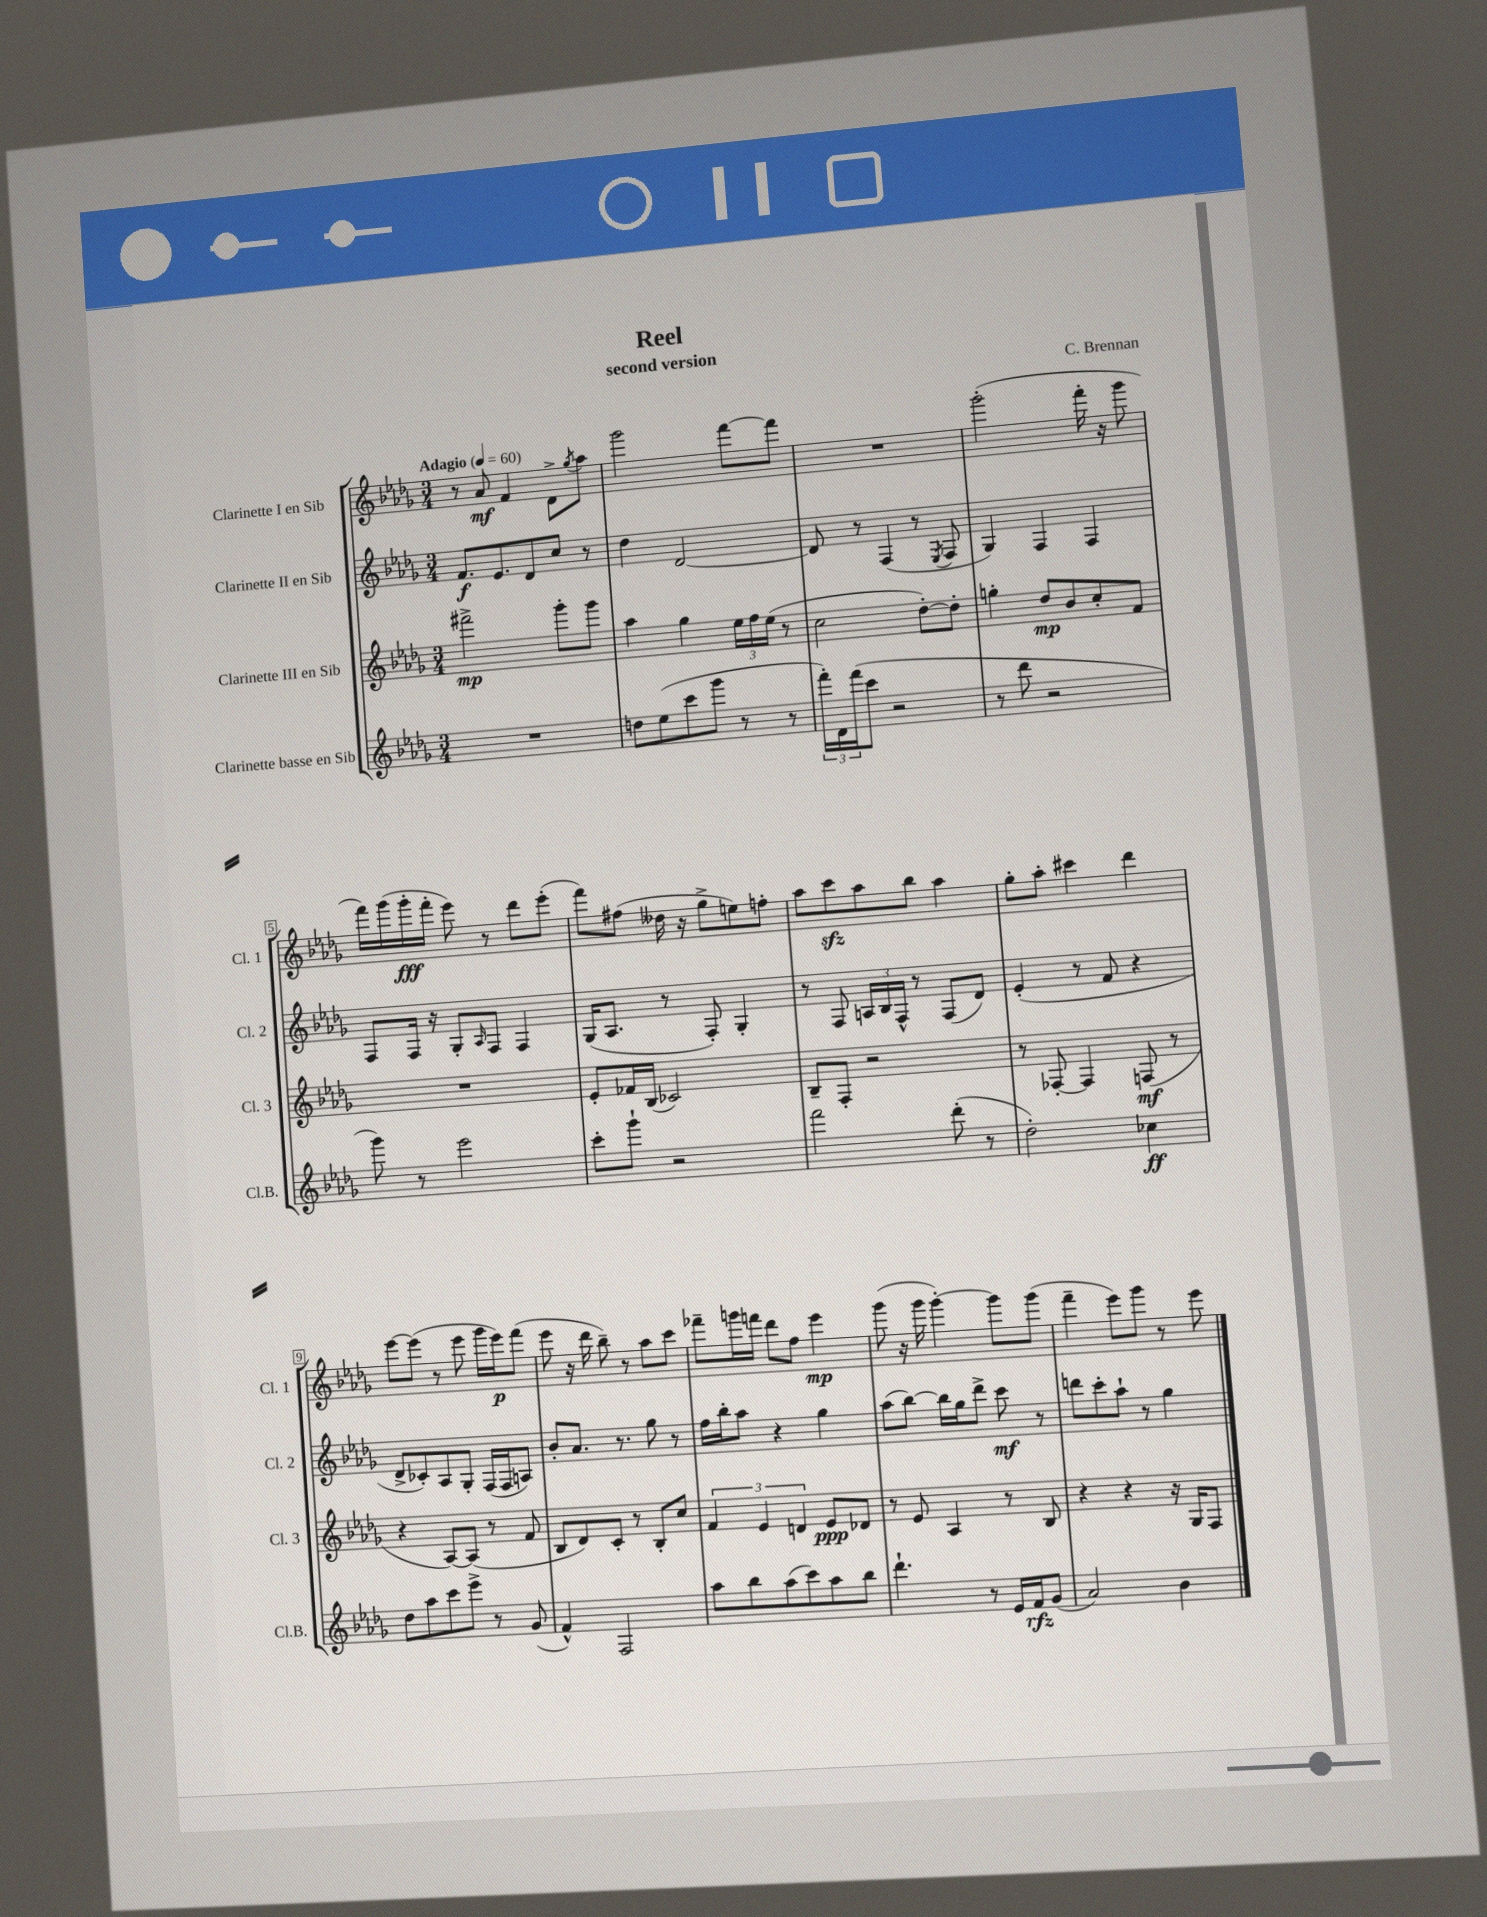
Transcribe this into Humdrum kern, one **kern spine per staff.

**kern	**kern	**kern	**kern
*staff4	*staff3	*staff2	*staff1
*clefG2	*clefG2	*clefG2	*clefG2
*k[b-e-a-d-g-]	*k[b-e-a-d-g-]	*k[b-e-a-d-g-]	*k[b-e-a-d-g-]
*M3/4	*M3/4	*M3/4	*M3/4
*MM60	*MM60	*MM60	*MM60
2.r	2fff#^	8.f	8r
.	.	.	8a-
.	.	8.e-	.
.	.	.	4f
.	.	8d-	.
.	8ggg-'	8cc	8d-^
.	.	.	8qgg-
.	8ggg-	8r	8aa-
=	=	=	=
8dd	4aa-	4dd-	2ggg-
(8ee-	.	.	.
8ccc	4gg-	[2d-	.
8ggg-	.	.	.
8r	24ee-	.	[8fff
.	24ff	.	.
.	(24ee-	.	.
8r	8r	.	8fff]
=	=	=	=
24fff')	2cc	8d-]	2.r
24d-	.	.	.
(24fff	.	.	.
8ccc	.	8r	.
2r	.	(4F	.
.	[8dd-')	8r	.
.	.	8qE-	.
.	8dd-']	8F	.
=	=	=	=
8r	4gg'	4G-)	(2ggg-'
8ddd-	.	.	.
2r	8dd-	4F	.
.	8b-	.	.
.	8cc'	4F	16fff'
.	.	.	16r
.	8f	.	8ggg-
=	=	=	=
8ggg-)	2.r	8F	16fff)
.	.	.	(16ggg-
8r	.	16F	16ggg-'
.	.	16r	16fff'
2eee-	.	8G-'	8eee-)
.	.	16qqA-	.
.	.	8F	8r
.	.	4F	8ddd-
.	.	.	(8eee-'
=	=	=	=
8ccc'	8e-'	(16G-	8fff)
.	.	8.A-	.
8ggg-`	16f-	.	(8ff#
.	(16B-	.	.
2r	2c-)	8r	16dd--
.	.	.	16r
.	.	8F')	8gg-^
.	.	4G-'	8ee)
.	.	.	8ff'
=	=	=	=
2fff	8B-~	8r	8aa-
.	8F'	8F	8ccc
.	2r	24A	8aa-
.	.	24B-	.
.	.	24F^^	.
.	.	8r	8bb-
(8ddd-'	.	(8F	4aa-
8r	.	8d-)	.
=	=	=	=
2dd-')	8r	(4e-'	8gg-'
.	[8F-'	.	8aa-'
.	4F-]	8r	4ccc#
.	.	8f	.
4cc-	(8F	4r	4ddd-
.	8r	.	.
=	=	=	=
8dd-	4r	8d-^	[8eee-
8aa-	.	8c-')	(8eee-]
8ccc	[8A-)	8A-	8r
8eee-^	(8A-]	8G-'	8eee-
8r	8r	(16F	16ggg-
.	.	16F	16eee-)
(8g-	8f	8A)	(8fff
=	=	=	=
4f^^)	8B-	8b-'	8eee-
.	8d-)	8.a-	16r
.	.	.	16ddd-
2F	8c'	.	8bb-~)
.	.	8.r	.
.	8r	.	8r
.	8B-'	8gg-	8aa-
.	8cc	8r	8ccc
=	=	=	=
8aa-	6f	16ff	8fff-~
.	.	16bb-'	.
8bb-	.	8aa-	16ggg
.	6e-	.	.
.	.	.	16fff
(8aa-	.	4r	8ddd-
.	6d	.	.
8ccc)	.	.	8ff
8aa-	8e-	4gg-	4eee-
8bb-	8d-	.	.
=	=	=	=
4.ddd-`	8r	(8aa-	(8ggg-
.	8e-	[8bb-)	16r
.	.	.	16ggg-
.	4A-	16bb-]	[4ggg-')
.	.	16gg-	.
8r	.	8ddd-^	.
16e-	8r	8ccc	8ggg-]
16f	.	.	.
(8g-	8B-	8r	(8ggg-
=	=	=	=
2a-)	4r	8ddd	4fff~
.	.	8ccc'	.
.	4r	8aa-`	8eee-)
.	.	8r	8ggg-
4b-	16r	4gg-	8r
.	16G-	.	.
.	8F	.	8eee-
==	==	==	==
*-	*-	*-	*-
